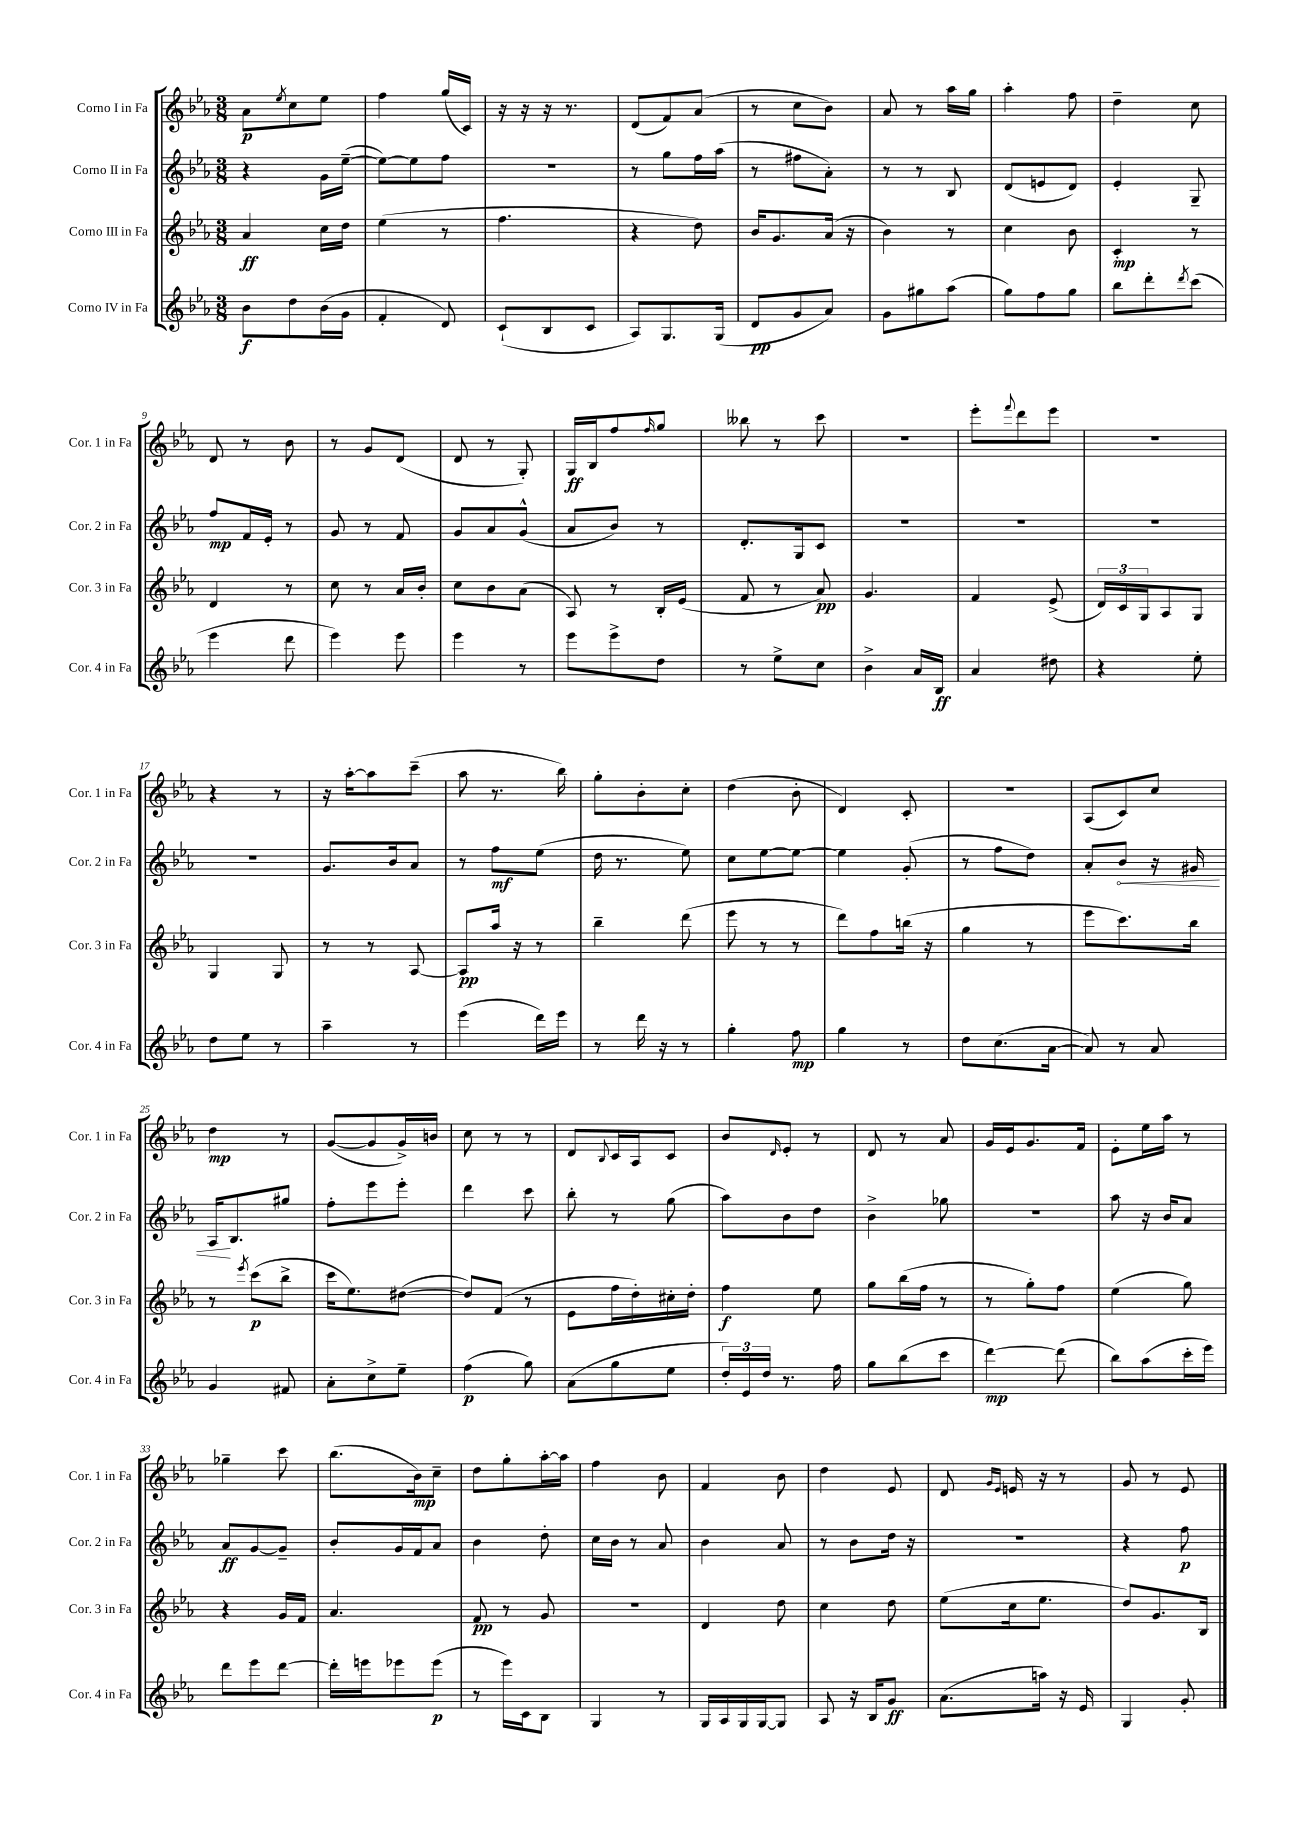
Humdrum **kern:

**kern	**dynam	**kern	**dynam	**kern	**dynam	**kern	**dynam
*part4	*part4	*part3	*part3	*part2	*part2	*part1	*part1
*staff4	*staff4	*staff3	*staff3	*staff2	*staff2	*staff1	*staff1
*I"Corno IV in Fa	*	*I"Corno III in Fa	*	*I"Corno II in Fa	*	*I"Corno I in Fa	*
*I'Cor. 4 in Fa	*	*I'Cor. 3 in Fa	*	*I'Cor. 2 in Fa	*	*I'Cor. 1 in Fa	*
*clefG2	*	*clefG2	*	*clefG2	*	*clefG2	*
*k[b-e-a-]	*	*k[b-e-a-]	*	*k[b-e-a-]	*	*k[b-e-a-]	*
*M3/8	*	*M3/8	*	*M3/8	*	*M3/8	*
=1	=1	=1	=1	=1	=1	=1	=1
8b-\L	f	4a-/	ff	4r	.	8a-\L	p
.	.	.	.	.	.	8qee-/	.
8dd\	.	.	.	.	.	8cc\	.
(16b-\L	.	16cc\LL	.	16g\LL	.	8ee-\J	.
16g\JJ	.	16dd\JJ	.	([16ee-~\JJ	.	.	.
=2	=2	=2	=2	=2	=2	=2	=2
4f'/	.	(4ee-\	.	8ee-\L_)	.	4ff\	.
.	.	.	.	8ee-\]	.	.	.
8d/)	.	8r	.	8ff\J	.	(16gg/LL	.
.	.	.	.	.	.	16c/JJ)	.
=3	=3	=3	=3	=3	=3	=3	=3
(8c`/L	.	4.ff\	.	4.r	.	16r	.
.	.	.	.	.	.	16r	.
8B-/	.	.	.	.	.	16r	.
.	.	.	.	.	.	8.r	.
8c/J	.	.	.	.	.	.	.
=4	=4	=4	=4	=4	=4	=4	=4
8A-/L)	.	4r	.	8r	.	(8d/L	.
8.G/	.	.	.	8gg\L	.	8f/)	.
.	.	8dd\)	.	16ff\L	.	(8a-/J	.
(16G/Jk	.	.	.	(16aa-\JJ	.	.	.
=5	=5	=5	=5	=5	=5	=5	=5
8d/L	pp	16b-/KL	.	8r	.	8r	.
.	.	8.g/	.	.	.	.	.
8g/	.	.	.	8ff#X\L	.	8cc\L	.
8a-/J)	.	(16a-/Jk	.	8a-'\J)	.	8b-\J)	.
.	.	16r	.	.	.	.	.
=6	=6	=6	=6	=6	=6	=6	=6
8g\L	.	4b-\)	.	8r	.	8a-/	.
8gg#X\	.	.	.	8r	.	8r	.
(8aa-\J	.	8r	.	8B-/	.	16aa-\LL	.
.	.	.	.	.	.	16gg\JJ	.
=7	=7	=7	=7	=7	=7	=7	=7
8gg\L)	.	4cc\	.	(8d/L	.	4aa-'\	.
8ff\	.	.	.	8en/	.	.	.
8gg\J	.	8b-\	.	8d/J)	.	8ff\	.
=8	=8	=8	=8	=8	=8	=8	=8
8bb-\L	.	4c'/	mp	4e-'/	.	4dd~\	.
8ddd'\	.	.	.	.	.	.	.
8qddd/	.	.	.	.	.	.	.
(8ccc\J	.	8r	.	8G~/	.	8cc\	.
!!LO:LB:g=z
=9	=9	=9	=9	=9	=9	=9	=9
4eee-\	.	4d/	.	8ff/L	mp	8d/	.
.	.	.	.	16f/L	.	8r	.
.	.	.	.	16e-'/JJ	.	.	.
8ddd\	.	8r	.	8r	.	8b-\	.
=10	=10	=10	=10	=10	=10	=10	=10
4eee-\)	.	8cc\	.	8g/	.	8r	.
.	.	8r	.	8r	.	8g/L	.
8eee-\	.	16a-/LL	.	8f/	.	(8d/J	.
.	.	16b-'/JJ	.	.	.	.	.
=11	=11	=11	=11	=11	=11	=11	=11
4eee-\	.	8cc\L	.	8g/L	.	8d/	.
.	.	8b-\	.	8a-/	.	8r	.
8r	.	(8a-\J	.	(8g^^/J	.	8G'/)	.
=12	=12	=12	=12	=12	=12	=12	=12
8eee-\L	.	8A-/)	.	8a-/L	.	16G/LL	ff
.	.	.	.	.	.	16B-/J	.
8eee-^\	.	8r	.	8b-/J)	.	8ff/	.
.	.	.	.	.	.	16qqff/	.
8dd\J	.	16B-'/LL	.	8r	.	8gg/J	.
.	.	(16e-/JJ	.	.	.	.	.
=13	=13	=13	=13	=13	=13	=13	=13
8r	.	8f/	.	8.d'/L	.	8bb--X\	.
8ee-^\L	.	8r	.	.	.	8r	.
.	.	.	.	16G/k	.	.	.
8cc\J	.	8a-/)	pp	8c/J	.	8ccc\	.
=14	=14	=14	=14	=14	=14	=14	=14
4b-^\	.	4.g/	.	4.r	.	4.r	.
16a-/LL	.	.	.	.	.	.	.
16B-/JJ	ff	.	.	.	.	.	.
=15	=15	=15	=15	=15	=15	=15	=15
4a-/	.	4f/	.	4.r	.	8eee-'\L	.
.	.	.	.	.	.	8qqfff/	.
.	.	.	.	.	.	8ddd\	.
8dd#X\	.	(8e-^/	.	.	.	8eee-\J	.
=16	=16	=16	=16	=16	=16	=16	=16
4r	.	24d/LL)	.	4.r	.	4.r	.
.	.	24c/	.	.	.	.	.
.	.	24G/J	.	.	.	.	.
.	.	8A-/	.	.	.	.	.
8ee-'\	.	8G/J	.	.	.	.	.
!!LO:LB:g=z
=17	=17	=17	=17	=17	=17	=17	=17
8dd\L	.	4G/	.	4.r	.	4r	.
8ee-\J	.	.	.	.	.	.	.
8r	.	8G/	.	.	.	8r	.
=18	=18	=18	=18	=18	=18	=18	=18
4aa-~\	.	8r	.	8.g/L	.	16r	.
.	.	.	.	.	.	[16aa-'\KL	.
.	.	8r	.	.	.	8aa-\]	.
.	.	.	.	16b-/k	.	.	.
8r	.	[8A-/	.	8a-/J	.	(8ccc~\J	.
=19	=19	=19	=19	=19	=19	=19	=19
(4eee-\	.	8A-/L]	pp	8r	.	8aa-\	.
.	.	16aa-/Jk	.	8ff\L	mf	8.r	.
.	.	16r	.	.	.	.	.
16ddd\LL)	.	8r	.	(8ee-\J	.	.	.
16eee-\JJ	.	.	.	.	.	16bb-\)	.
=20	=20	=20	=20	=20	=20	=20	=20
8r	.	4bb-~\	.	16dd\	.	8gg'\L	.
.	.	.	.	8.r	.	.	.
16ddd\	.	.	.	.	.	8b-'\	.
16r	.	.	.	.	.	.	.
8r	.	(8ddd\	.	8ee-\)	.	8cc'\J	.
=21	=21	=21	=21	=21	=21	=21	=21
4gg'\	.	8eee-\	.	8cc\L	.	(4dd\	.
.	.	8r	.	[8ee-\	.	.	.
8ff\	mp	8r	.	8ee-\J_	.	8b-'\	.
=22	=22	=22	=22	=22	=22	=22	=22
4gg\	.	8ddd\L)	.	4ee-\]	.	4d/)	.
.	.	8ff\	.	.	.	.	.
8r	.	(16bbn\Jk	.	(8g'/	.	8c'/	.
.	.	16r	.	.	.	.	.
=23	=23	=23	=23	=23	=23	=23	=23
8dd\L	.	4gg\	.	8r	.	4.r	.
(8.cc\	.	.	.	8ff\L	.	.	.
.	.	8r	.	8dd\J)	.	.	.
[16a-\Jk	.	.	.	.	.	.	.
=24	=24	=24	=24	=24	=24	=24	=24
8a-/])	.	8eee-\L	.	8a-'/L	.	(8A-/L	.
!	!	!	!	!	!LO:HP:b	!	!
8r	.	8.ccc\)	.	8b-/J	<	8c/)	.
8a-/	.	.	.	16r	.	8cc/J	.
.	.	16bb-\Jk	.	16g#X/	.	.	.
!!LO:LB:g=z
=25	=25	=25	=25	=25	=25	=25	=25
4g/	.	8r	.	16A-/KL	.	4dd\	mp
.	.	.	.	8.B-/	[	.	.
.	.	8qeee-/	.	.	.	.	.
.	.	(8ccc\L	p	.	.	.	.
8f#X/	.	8bb-^\J	.	8gg#X/J	.	8r	.
=26	=26	=26	=26	=26	=26	=26	=26
8a-'\L	.	16ccc\KL	.	8ff'\L	.	([8g/L	.
.	.	8.ee-\)	.	.	.	.	.
8cc^\	.	.	.	8eee-\	.	8g/]	.
8ee-~\J	.	([8dd#X\J	.	8eee-'\J	.	16g^/L)	.
.	.	.	.	.	.	16bn/JJ	.
=27	=27	=27	=27	=27	=27	=27	=27
(4ff\	p	8dd#/L])	.	4ddd\	.	8cc\	.
.	.	(8f/J	.	.	.	8r	.
8gg\)	.	8r	.	8ccc\	.	8r	.
=28	=28	=28	=28	=28	=28	=28	=28
(8a-\L	.	8e-\L	.	8bb-'\	.	8d/L	.
.	.	.	.	.	.	8qqB-/	.
8gg\	.	16ff\L	.	8r	.	16c/L	.
.	.	16dd'\)	.	.	.	16A-/J	.
8ee-\J	.	16cc#X'\	.	(8gg\	.	8c/J	.
.	.	16dd'\JJ	.	.	.	.	.
=29	=29	=29	=29	=29	=29	=29	=29
24dd'/LL)	.	4ff\	f	8aa-\L)	.	8b-/L	.
24e-/	.	.	.	.	.	.	.
24dd/JJ	.	.	.	.	.	.	.
.	.	.	.	.	.	16qqd/	.
8.r	.	.	.	8b-\	.	8e-'/J	.
.	.	8ee-\	.	8dd\J	.	8r	.
16ff\	.	.	.	.	.	.	.
=30	=30	=30	=30	=30	=30	=30	=30
8gg\L	.	8gg\L	.	4b-^\	.	8d/	.
(8bb-\	.	(16bb-\L	.	.	.	8r	.
.	.	16ff\JJ	.	.	.	.	.
8ccc\J	.	8r	.	8gg-X\	.	8a-/	.
=31	=31	=31	=31	=31	=31	=31	=31
[4ddd\)	mp	8r	.	4.r	.	16g/LL	.
.	.	.	.	.	.	16e-/J	.
.	.	8gg'\L)	.	.	.	8.g/	.
(8ddd\]	.	8ff\J	.	.	.	.	.
.	.	.	.	.	.	16f/Jk	.
=32	=32	=32	=32	=32	=32	=32	=32
8bb-\L)	.	(4ee-\	.	8aa-\	.	8e-'\L	.
(8aa-\	.	.	.	16r	.	16ee-\L	.
.	.	.	.	16b-/KL	.	16aa-\JJ	.
16ccc'\L	.	8gg\)	.	8a-/J	.	8r	.
16eee-\JJ)	.	.	.	.	.	.	.
!!LO:LB:g=z
=33	=33	=33	=33	=33	=33	=33	=33
8ddd\L	.	4r	.	8a-/L	ff	4gg-X~\	.
8eee-\	.	.	.	[8g/	.	.	.
[8ddd\J	.	16g/LL	.	8g~/J]	.	8ccc\	.
.	.	16f/JJ	.	.	.	.	.
=34	=34	=34	=34	=34	=34	=34	=34
16ddd'\LL]	.	4.a-/	.	8b-'/L	.	(8.bb-\L	.
16eeen\J	.	.	.	.	.	.	.
8eee-X\	.	.	.	16g/L	.	.	.
.	.	.	.	16f/J	.	16b-\k)	mp
(8eee-\J	p	.	.	8a-/J	.	8cc~\J	.
=35	=35	=35	=35	=35	=35	=35	=35
8r	.	8f/	pp	4b-\	.	8dd\L	.
16eee-\LL)	.	8r	.	.	.	8gg'\	.
16c\J	.	.	.	.	.	.	.
8B-\J	.	8g/	.	8dd'\	.	[16aa-'\L	.
.	.	.	.	.	.	16aa-\JJ]	.
=36	=36	=36	=36	=36	=36	=36	=36
4G/	.	4.r	.	16cc\LL	.	4ff\	.
.	.	.	.	16b-\JJ	.	.	.
.	.	.	.	8r	.	.	.
8r	.	.	.	8a-/	.	8b-\	.
=37	=37	=37	=37	=37	=37	=37	=37
16G/LL	.	4d/	.	4b-\	.	4f/	.
16A-/	.	.	.	.	.	.	.
16G/	.	.	.	.	.	.	.
[16G/J	.	.	.	.	.	.	.
8G/J]	.	8dd\	.	8a-/	.	8b-\	.
=38	=38	=38	=38	=38	=38	=38	=38
8A-/	.	4cc\	.	8r	.	4dd\	.
16r	.	.	.	8b-\L	.	.	.
16B-/KL	.	.	.	.	.	.	.
8g/J	ff	8dd\	.	16dd\Jk	.	8e-/	.
.	.	.	.	16r	.	.	.
=39	=39	=39	=39	=39	=39	=39	=39
(8.a-\L	.	(8ee-\L	.	4.r	.	8d/	.
.	.	.	.	.	.	16qqg/LL	.
.	.	.	.	.	.	16qqe-/JJ	.
.	.	16cc\k	.	.	.	16en/	.
16aan\Jk)	.	8.ee-\J	.	.	.	16r	.
16r	.	.	.	.	.	8r	.
16e-/	.	.	.	.	.	.	.
=40	=40	=40	=40	=40	=40	=40	=40
4G/	.	8dd/L)	.	4r	.	8g/	.
.	.	8.g/	.	.	.	8r	.
8g'/	.	.	.	8ff\	p	8e-/	.
.	.	16B-/Jk	.	.	.	.	.
==	==	==	==	==	==	==	==
*-	*-	*-	*-	*-	*-	*-	*-
